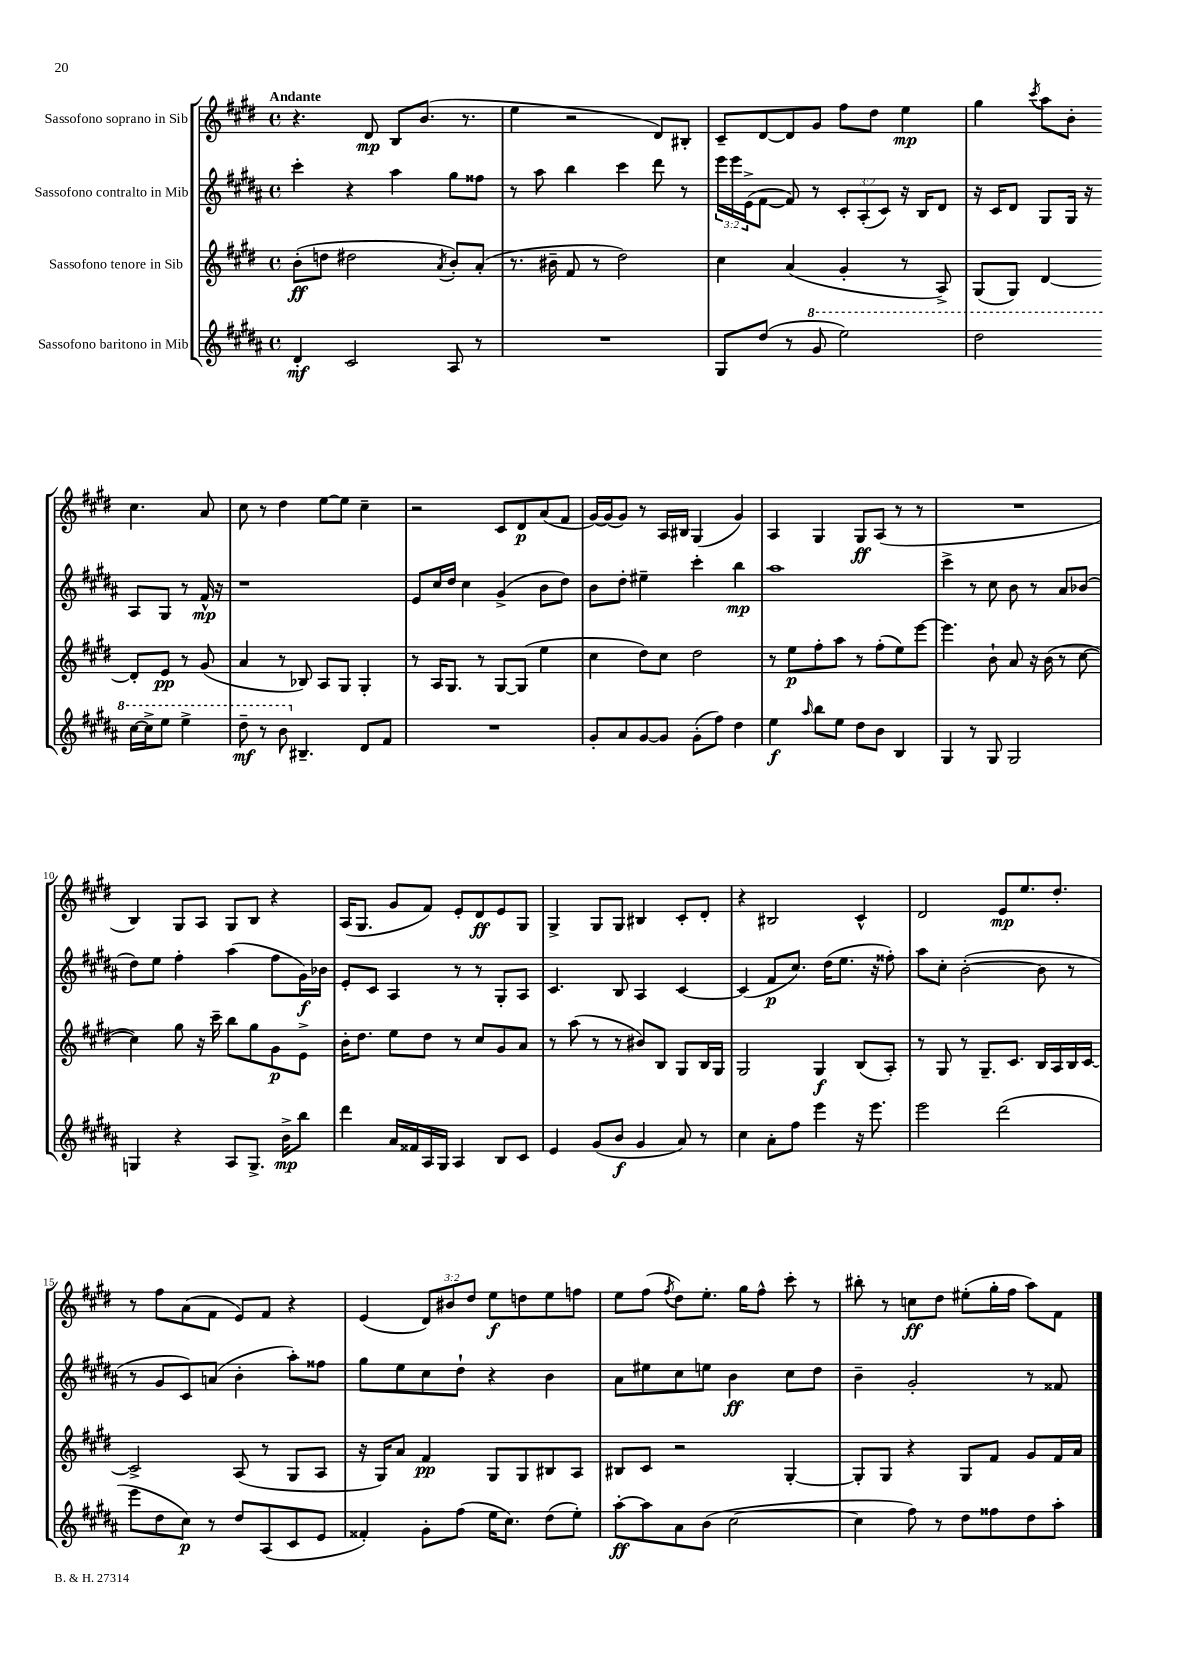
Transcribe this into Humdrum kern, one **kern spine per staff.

**kern	**dynam	**kern	**dynam	**kern	**dynam	**kern	**dynam
*part4	*part4	*part3	*part3	*part2	*part2	*part1	*part1
*staff4	*staff4	*staff3	*staff3	*staff2	*staff2	*staff1	*staff1
*I"Sassofono baritono in Mib	*	*I"Sassofono tenore in Sib	*	*I"Sassofono contralto in Mib	*	*I"Sassofono soprano in Sib	*
*clefG2	*	*clefG2	*	*clefG2	*	*clefG2	*
*k[f#c#g#d#a#]	*	*k[f#c#g#d#]	*	*k[f#c#g#d#a#]	*	*k[f#c#g#d#]	*
*M4/4	*	*M4/4	*	*M4/4	*	*M4/4	*
*met(c)	*	*met(c)	*	*met(c)	*	*met(c)	*
=1	=1	=1	=1	=1	=1	=1	=1
!	!	!	!	!	!	!LO:TX:a:B:t=Andante	!
4d#'/	mf	(8b'\L	ff	4ccc#'\	.	4.r	.
.	.	8ddn\J	.	.	.	.	.
2c#/	.	2dd#X\	.	4r	.	.	.
.	.	.	.	.	.	8d#/	mp
.	.	.	.	4aa#\	.	8B/L	.
.	.	.	.	.	.	(8.b/J	.
.	.	8qa/	.	.	.	.	.
8A#/	.	8b'/L)	.	8gg#\L	.	.	.
.	.	.	.	.	.	8.r	.
8r	.	(8a'/J	.	8ff##X\J	.	.	.
=2	=2	=2	=2	=2	=2	=2	=2
1r	.	8.r	.	8r	.	4ee\	.
.	.	.	.	8aa#\	.	.	.
.	.	16b#X~\	.	.	.	.	.
.	.	8f#/	.	4bb\	.	2r	.
.	.	8r	.	.	.	.	.
.	.	2dd#\)	.	4ccc#\	.	.	.
.	.	.	.	8ddd#\	.	8d#/L)	.
.	.	.	.	8r	.	8B#X'/J	.
=3	=3	=3	=3	=3	=3	=3	=3
8G#/L	.	4cc#\	.	24eee\LL	.	8c#~/L	.
.	.	.	.	24eee\	.	.	.
.	.	.	.	(24e^\J	.	.	.
(8dd#/J	.	.	.	[8f#\J	.	[8d#/	.
8r	.	(4a/	.	8f#/])	.	8d#/]	.
*8va	*	*	*	*	*	*	*
8gg#/	.	.	.	8r	.	8g#/J	.
2eee\)	.	4g#'/	.	12c#'/L	.	8ff#\L	.
.	.	.	.	(12A#'/	.	.	.
.	.	.	.	.	.	8dd#\J	.
.	.	.	.	12c#/J)	.	.	.
.	.	8r	.	16r	.	4ee\	mp
.	.	.	.	16B/KL	.	.	.
.	.	8A^/)	.	8d#/J	.	.	.
=4	=4	=4	=4	=4	=4	=4	=4
2ddd#\	.	(8G#/L	.	16r	.	4gg#\	.
.	.	.	.	16c#/KL	.	.	.
.	.	8G#/J)	.	8d#/J	.	.	.
.	.	.	.	.	.	8qccc#/	.
.	.	[4d#/	.	8G#/L	.	8aa\L	.
.	.	.	.	16G#/Jk	.	8b'\J	.
.	.	.	.	16r	.	.	.
[16ccc#\LL	.	8d#'/L]	.	8A#/L	.	4.cc#\	.
16ccc#^\J]	.	.	.	.	.	.	.
8eee\J	.	8e/J	pp	8G#/J	.	.	.
4eee^\	.	8r	.	8r	.	.	.
.	.	(8g#/	.	16f#^^/	mp	8a/	.
.	.	.	.	16r	.	.	.
!!LO:LB:g=z
=5	=5	=5	=5	=5	=5	=5	=5
8ddd#~\	mf	4a/	.	1r	.	8cc#\	.
8r	.	.	.	.	.	8r	.
8bb\	.	8r	.	.	.	4dd#\	.
*X8va	*	*	*	*	*	*	*
4.B#X~/	.	8B-X/)	.	.	.	.	.
.	.	8A/L	.	.	.	[8ee\L	.
.	.	8G#/J	.	.	.	8ee\J]	.
8d#/L	.	4G#'/	.	.	.	4cc#~\	.
8f#/J	.	.	.	.	.	.	.
=6	=6	=6	=6	=6	=6	=6	=6
1r	.	8r	.	8e/L	.	2r	.
.	.	16A/KL	.	16cc#/L	.	.	.
.	.	8.G#/J	.	16dd#/JJ	.	.	.
.	.	.	.	4cc#\	.	.	.
.	.	8r	.	.	.	.	.
.	.	[8G#/L	.	(4g#^/	.	8c#/L	.
.	.	(8G#/J]	.	.	.	8d#/	p
.	.	4ee\	.	8b\L	.	(8a/	.
.	.	.	.	8dd#\J)	.	8f#/J	.
=7	=7	=7	=7	=7	=7	=7	=7
8g#'/L	.	4cc#\	.	8b\L	.	[16g#/LL)	.
.	.	.	.	.	.	(16g#/J]	.
8a#/	.	.	.	8dd#'\J	.	8g#/J)	.
[8g#/	.	8dd#\L)	.	4ee#X~\	.	8r	.
8g#/J]	.	8cc#\J	.	.	.	16A/LL	.
.	.	.	.	.	.	16B#X/JJ	.
(8g#'\L	.	2dd#\	.	4ccc#'\	.	(4G#/	.
8ff#\J)	.	.	.	.	.	.	.
4dd#\	.	.	.	4bb\	mp	4g#/)	.
=8	=8	=8	=8	=8	=8	=8	=8
4ee\	f	8r	.	1aa#	.	4A/	.
.	.	8ee\L	p	.	.	.	.
16qqaa#/	.	.	.	.	.	.	.
8bb\L	.	8ff#'\	.	.	.	4G#/	.
8ee\J	.	8aa\J	.	.	.	.	.
8dd#\L	.	8r	.	.	.	8G#/L	ff
8b\J	.	(8ff#'\L	.	.	.	(8A/J	.
4B/	.	8ee\)	.	.	.	8r	.
.	.	[8eee\J	.	.	.	8r	.
=9	=9	=9	=9	=9	=9	=9	=9
4G#/	.	4.eee\]	.	4ccc#^\	.	1r	.
8r	.	.	.	8r	.	.	.
8G#/	.	8b`\	.	8cc#\	.	.	.
2G#/	.	8a/	.	8b\	.	.	.
.	.	16r	.	8r	.	.	.
.	.	(16b\	.	.	.	.	.
.	.	8r	.	8a#/L	.	.	.
.	.	[8cc#\	.	(8b-X/J	.	.	.
!!LO:LB:g=z
=10	=10	=10	=10	=10	=10	=10	=10
4Gn/	.	4cc#\])	.	8dd#\L)	.	4B/)	.
.	.	.	.	8ee\J	.	.	.
4r	.	8gg#\	.	4ff#'\	.	8G#/L	.
.	.	16r	.	.	.	8A/J	.
.	.	16ccc#~\	.	.	.	.	.
8A#/L	.	8bb\L	.	(4aa#\	.	8G#/L	.
8.G^/J	.	8gg#\	.	.	.	8B/J	.
.	.	8g#\	p	8ff#\L	.	4r	.
16b^\KL	mp	.	.	.	.	.	.
8bb\J	.	8e^\J	.	16g#\L)	f	.	.
.	.	.	.	16b-X\JJ	.	.	.
=11	=11	=11	=11	=11	=11	=11	=11
4ddd#\	.	16b'\KL	.	8e'/L	.	(16A/KL	.
.	.	8.dd#\J	.	.	.	8.G#/J	.
.	.	.	.	8c#/J	.	.	.
16a#/LL	.	8ee\L	.	4A#/	.	8g#/L	.
16f##X/	.	.	.	.	.	.	.
16A#/	.	8dd#\J	.	.	.	8f#/J)	.
16G#/JJ	.	.	.	.	.	.	.
4A#/	.	8r	.	8r	.	8e'/L	.
.	.	8cc#/L	.	8r	.	8d#/	ff
8B/L	.	8g#/	.	8G#'/L	.	8e/	.
8c#/J	.	8a/J	.	8A#/J	.	8G#/J	.
=12	=12	=12	=12	=12	=12	=12	=12
4e/	.	8r	.	4.c#/	.	4G#^/	.
.	.	(8aa\	.	.	.	.	.
(8g#/L	.	8r	.	.	.	8G#/L	.
8b/J	f	8r	.	8B/	.	8G#/J	.
4g#/	.	8b#X/L)	.	4A#/	.	4B#X/	.
.	.	8B/J	.	.	.	.	.
8a#/)	.	8G#/L	.	[4c#/	.	8c#'/L	.
8r	.	16B/L	.	.	.	8d#'/J	.
.	.	16G#/JJ	.	.	.	.	.
=13	=13	=13	=13	=13	=13	=13	=13
4cc#\	.	2G#/	.	(4c#/]	.	4r	.
8a#'\L	.	.	.	8f#/L	p	2B#X/	.
8ff#\J	.	.	.	8.cc#/J)	.	.	.
4eee\	.	4G#/	f	.	.	.	.
.	.	.	.	(16dd#\KL	.	.	.
.	.	.	.	8.ee\J	.	.	.
16r	.	(8B/L	.	.	.	4c#^^/	.
8.eee\	.	.	.	16r	.	.	.
.	.	8A'/J)	.	8ff##X'\)	.	.	.
=14	=14	=14	=14	=14	=14	=14	=14
2eee\	.	8r	.	8aa#\L	.	2d#/	.
.	.	8G#/	.	8cc#'\J	.	.	.
.	.	8r	.	([2b'\	.	.	.
.	.	8.G#~/L	.	.	.	.	.
(2ddd#\	.	.	.	.	.	8e/L	mp
.	.	8.c#/J	.	.	.	.	.
.	.	.	.	.	.	8.ee/	.
.	.	16B/LL	.	8b\]	.	.	.
.	.	16A/	.	.	.	8.dd#'/J	.
.	.	16B/	.	8r	.	.	.
.	.	[16c#/JJ	.	.	.	.	.
!!LO:LB:g=z
=15	=15	=15	=15	=15	=15	=15	=15
8eee\L	.	2c#^/]	.	8r	.	8r	.
8dd#\	.	.	.	8g#/L	.	8ff#\L	.
8cc#\J)	p	.	.	8c#/)	.	(8a\	.
8r	.	.	.	(8an/J	.	8f#\J	.
8dd#/L	.	(8A/	.	4b'\	.	8e/L)	.
(8A#/	.	8r	.	.	.	8f#/J	.
8c#/	.	8G#/L	.	8aa#'\L)	.	4r	.
8e/J	.	8A/J	.	8ff##X\J	.	.	.
=16	=16	=16	=16	=16	=16	=16	=16
4f##X'/)	.	16r	.	8gg#\L	.	(4e/	.
.	.	16G#/KL)	.	.	.	.	.
.	.	8a/J	.	8ee\	.	.	.
8g#'\L	.	4f#/	pp	8cc#\	.	12d#/L)	.
.	.	.	.	.	.	12b#X/	.
(8ff#\J	.	.	.	8dd#`\J	.	.	.
.	.	.	.	.	.	12dd#/J	.
16ee\KL	.	8G#/L	.	4r	.	8ee\L	f
8.cc#\J)	.	.	.	.	.	.	.
.	.	8G#/	.	.	.	8ddn\	.
(8dd#\L	.	8B#X/	.	4b\	.	8ee\	.
8ee'\J)	.	8A/J	.	.	.	8ffn\J	.
=17	=17	=17	=17	=17	=17	=17	=17
[8aa#'\L	ff	8B#X/L	.	8a#\L	.	8ee\L	.
8aa#\]	.	8c#/J	.	8ee#X\	.	(8ff#\J	.
.	.	.	.	.	.	8qff#/	.
8a#\	.	2r	.	8cc#\	.	8dd#\L)	.
(8b\J	.	.	.	8een\J	.	8.ee'\J	.
[2cc#\	.	.	.	4b\	ff	.	.
.	.	.	.	.	.	16gg#\KL	.
.	.	.	.	.	.	8ff#^^\J	.
.	.	[4G#'/	.	8cc#\L	.	8ccc#'\	.
.	.	.	.	8dd#\J	.	8r	.
=18	=18	=18	=18	=18	=18	=18	=18
4cc#\]	.	8G#'/L]	.	4b~\	.	8bb#X'\	.
.	.	8G#/J	.	.	.	8r	.
8ff#\)	.	4r	.	2g#'/	.	8ccn\L	ff
8r	.	.	.	.	.	8dd#\J	.
8dd#\L	.	8G#/L	.	.	.	(8ee#X'\L	.
8ff##X\	.	8f#/J	.	.	.	16gg#'\L	.
.	.	.	.	.	.	16ff#\JJ	.
8dd#\	.	8g#/L	.	8r	.	8aa\L)	.
8aa#'\J	.	16f#/L	.	8f##X/	.	8f#\J	.
.	.	16a/JJ	.	.	.	.	.
==	==	==	==	==	==	==	==
*-	*-	*-	*-	*-	*-	*-	*-
